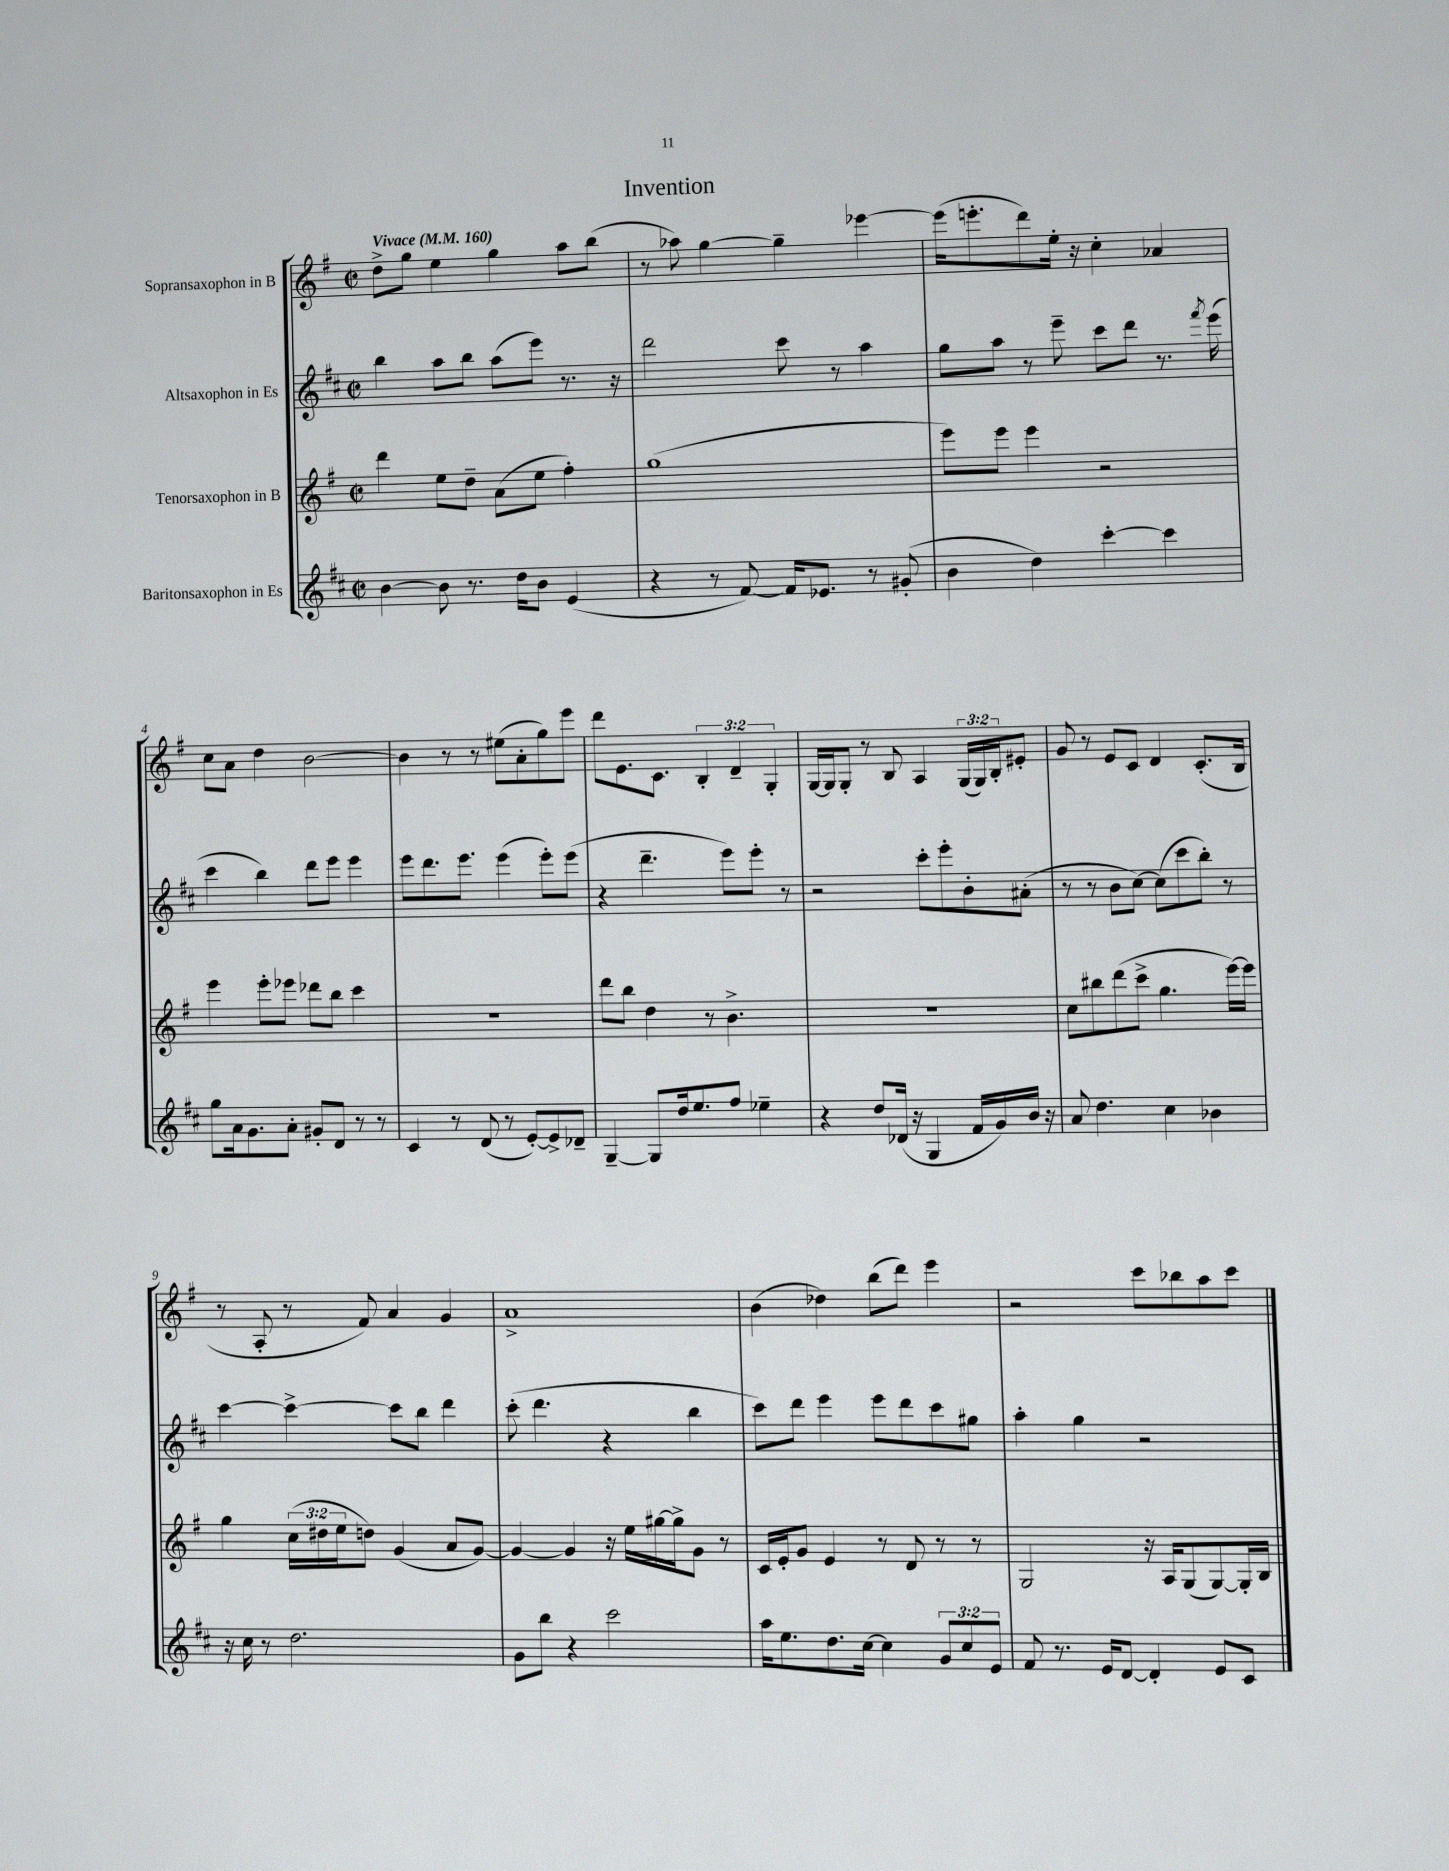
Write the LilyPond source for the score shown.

\header { title = "Invention" }
<<
\new StaffGroup <<
\new Staff = "s0" \with { instrumentName = "Sopransaxophon in B" } {
    \clef treble \key g \major \defaultTimeSignature \time 2/2 \override Staff.TupletNumber.text = #tuplet-number::calc-fraction-text \tempo "Vivace" 4 = 160
    d''8-> g''8 e''4 g''4 a''8 b''8( |
    r8 aes''8) g''4~ g''4-- ees'''4~ |
    ees'''16( e'''8.-. d'''8) e''16-. r16 c''4-. aes'4 |
    c''8 a'8 d''4 b'2~ |
    b'4 r8 r8 eis''8( a'8-. g''8) e'''8 |
    d'''8 e'8. c'8. \tuplet 3/2 { b4-. d'4-- g4-. } |
    g16~ g16 g8-. r8 b8 a4 \tuplet 3/2 { g16( g16) b16-. } eis'8-. |
    g'8 r8 e'8 c'8 d'4 c'8.-.( b16 |
    r8 a8-. r8 fis'8) a'4 g'4 |
    a'1-> |
    b'4( des''4) b''8( d'''8) e'''4 |
    r2 c'''8 bes''8 a''8 c'''8 \bar "|." |
}
\new Staff = "s1" \with { instrumentName = "Altsaxophon in Es" } {
    \clef treble \key d \major \defaultTimeSignature \time 2/2
    b''4 a''8 b''8 a''8( e'''8) r8. r16 |
    d'''2 cis'''8 r8 a''4 |
    g''8 a''8 r8 e'''8-- cis'''8 d'''8 r8. \acciaccatura { fis'''8 } e'''16( |
    cis'''4 b''4) d'''8 e'''8 e'''4 |
    e'''8 d'''8. e'''8. e'''4( e'''8-.) e'''8( |
    r4 d'''4.-- e'''8) e'''8-. r8 |
    r2 cis'''8-. e'''8-. b'8-. ais'8-.( |
    r8 r8 b'8 cis''8~) cis''8( cis'''8 b''8-.) r8 |
    cis'''4~ cis'''4~-> cis'''8 b''8 d'''4 |
    cis'''8-.( d'''4. r4 b''4 |
    cis'''8) d'''8 e'''4 e'''8 d'''8 cis'''8 gis''8 |
    a''4-. g''4 r2 \bar "|." |
}
\new Staff = "s2" \with { instrumentName = "Tenorsaxophon in B" } {
    \clef treble \key g \major \defaultTimeSignature \time 2/2 \override Staff.TupletNumber.text = #tuplet-number::calc-fraction-text
    d'''4 e''8 d''8-- a'8( e''8 fis''4-.) |
    g''1( |
    e'''8) e'''8 e'''4 r2 |
    e'''4 e'''8-. ees'''8 des'''8 b''8 c'''4 |
    r1 |
    d'''8 b''8 d''4 r8 b'4.-> |
    r1 |
    c''8 bis''8 d'''8( c'''8-> g''4. e'''16~) e'''16 |
    g''4 \tuplet 3/2 { c''16( dis''16 e''16 } d''8) g'4( a'8 g'8~) |
    g'4~ g'4 r16 e''16 gis''16~ gis''16-> g'8 r8 |
    c'16 e'16-. g'8 e'4 r8 d'8 r8 r8 |
    g2 r16 a16 g8( g8~) g16-. b16 \bar "|." |
}
\new Staff = "s3" \with { instrumentName = "Baritonsaxophon in Es" } {
    \clef treble \key d \major \defaultTimeSignature \time 2/2 \override Staff.TupletNumber.text = #tuplet-number::calc-fraction-text
    b'4~ b'8 r8. d''16 b'8 e'4( |
    r4 r8 fis'8~) fis'16 ees'8. r8 gis'8-.( |
    b'4 d''4) cis'''4~-. cis'''4 |
    g''8 a'16 g'8. a'8-. gis'8-. d'8 r8 r8 |
    cis'4 r8 d'8( r8 e'8~-.) e'8-> des'8-- |
    g4~-- g8 d''16 e''8. fis''8 ees''4-- |
    r4 d''8 des'16( r16 g4 fis'16 g'16) b'16 r16 |
    a'8 d''4. cis''4 bes'4 |
    r16 cis''16 r8 d''2. |
    g'8 b''8 r4 cis'''2 |
    a''16 e''8. d''8. cis''16~ cis''4 \tuplet 3/2 { g'8 cis''8 e'8 } |
    fis'8 r8. e'16 d'8~ d'4-. e'8 cis'8 \bar "|." |
}
>>
>>
